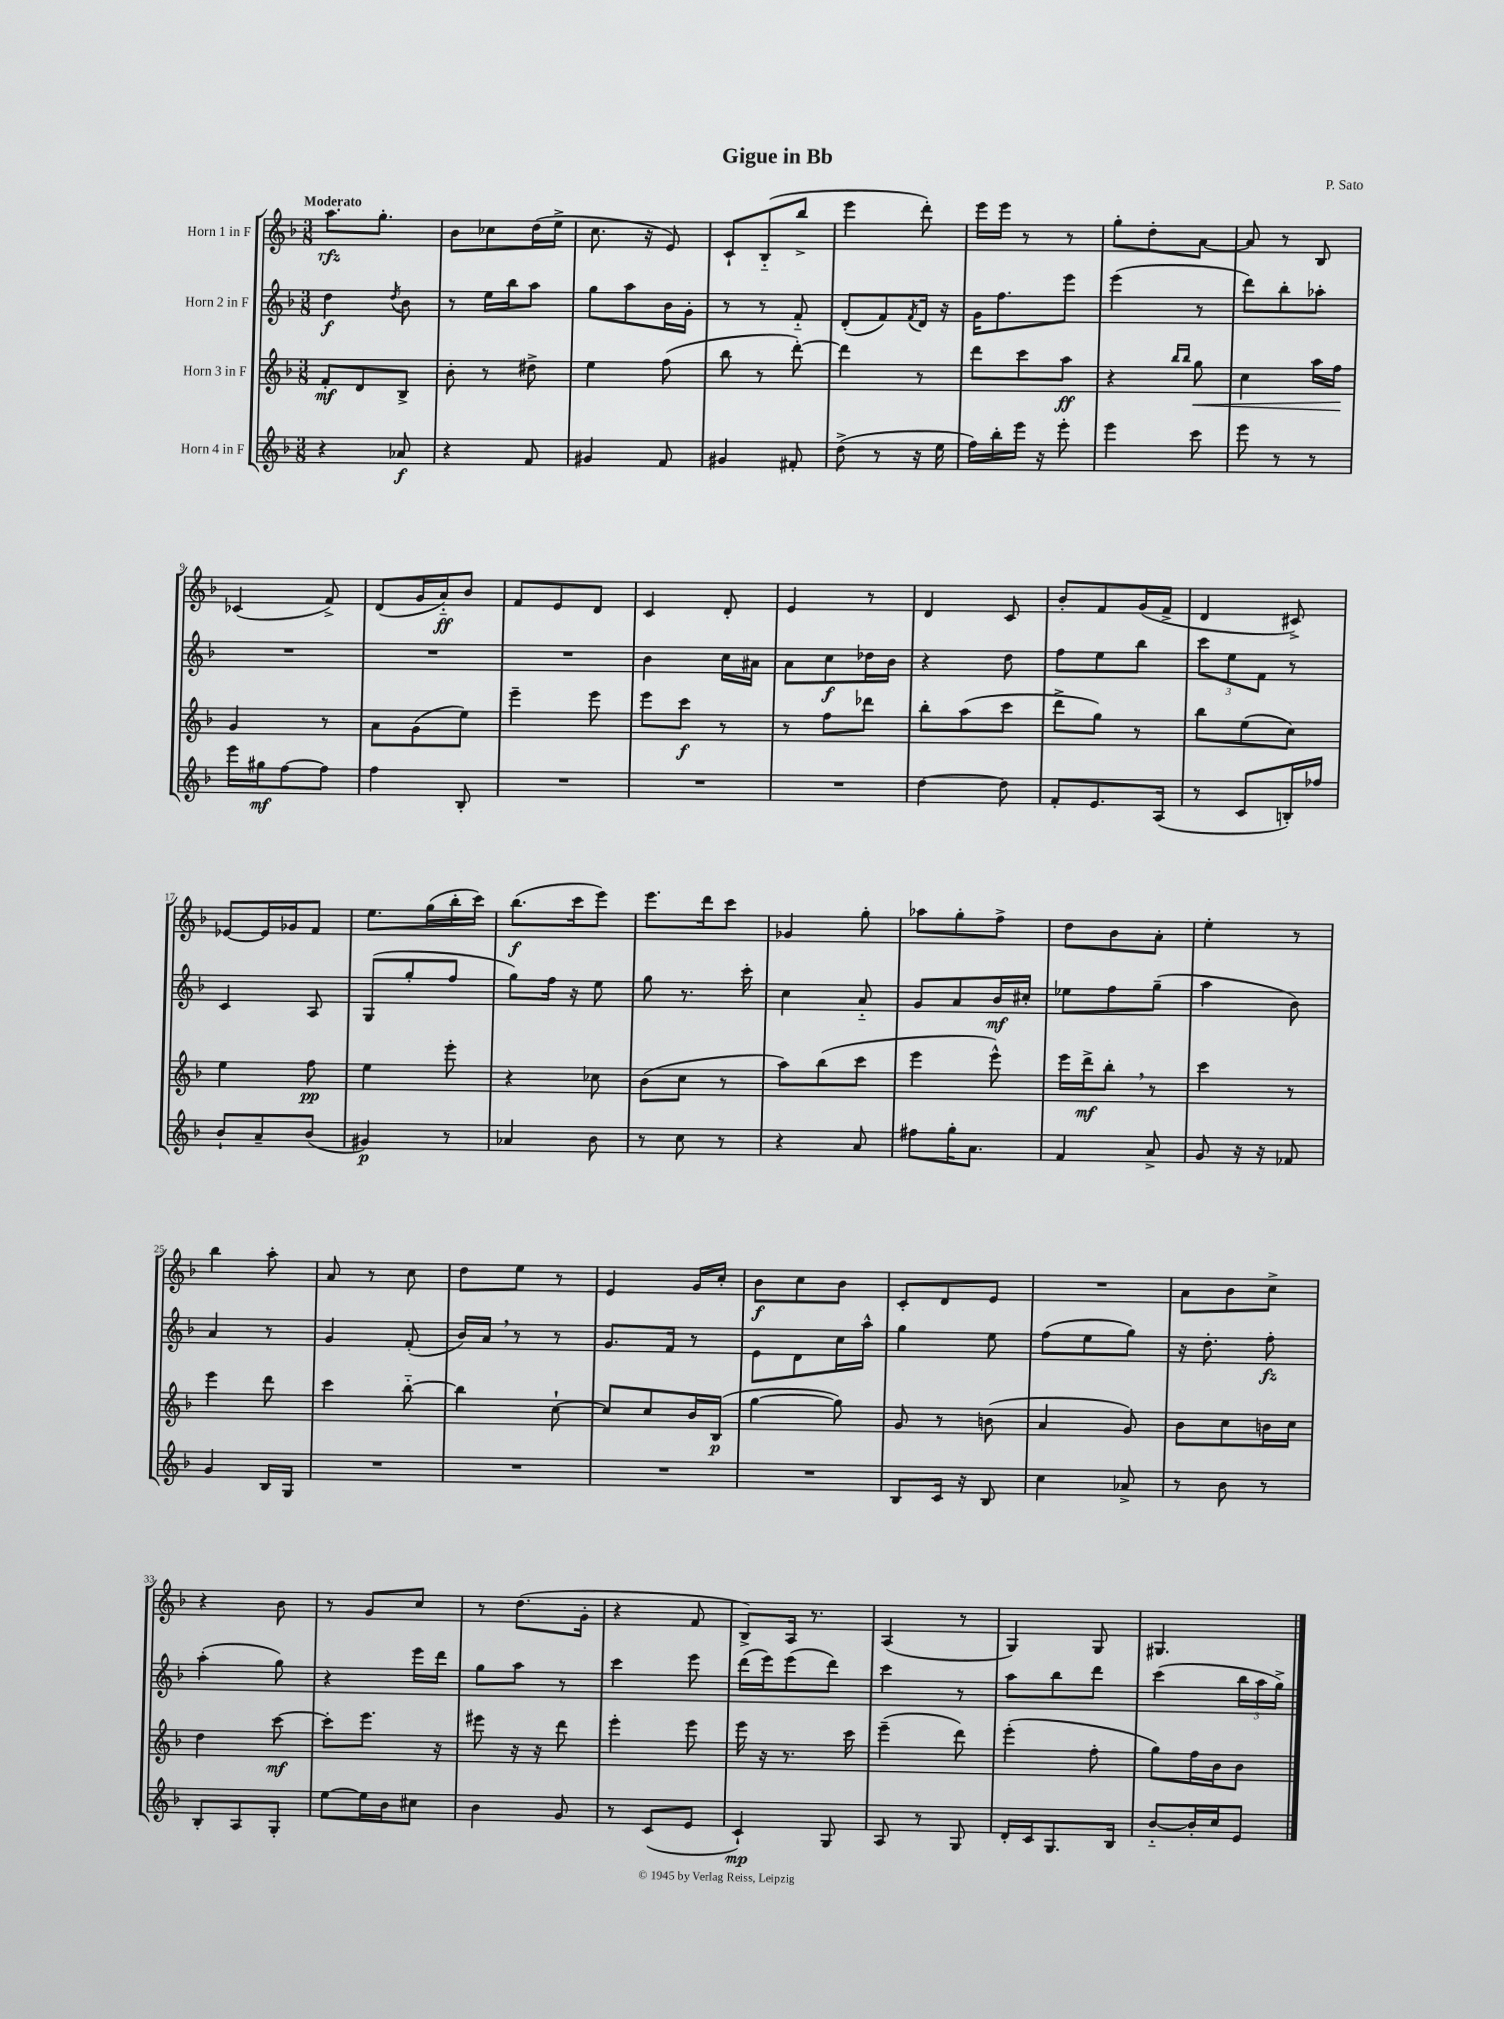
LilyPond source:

\header { title = "Gigue in Bb" composer = "P. Sato" }
<<
\new StaffGroup <<
\new Staff = "s0" \with { instrumentName = "Horn 1 in F" } {
    \clef treble \key f \major \numericTimeSignature \time 3/8 \tempo "Moderato"
    a''8.\rfz g''8.-. |
    bes'8 ces''8 d''16( e''16-> |
    c''8. r16 e'8) |
    c'8-! bes8-_( bes''8-> |
    e'''4 d'''8-.) |
    e'''16 e'''16 r8 r8 |
    g''8-. d''8-. a'8~ |
    a'8 r8 bes8 |
    ces'4( f'8->) |
    d'8( g'16 a'16-_\ff) bes'8 |
    f'8 e'8 d'8 |
    c'4 d'8-. |
    e'4 r8 |
    d'4 c'8 |
    bes'8-. f'8 g'16( f'16-> |
    d'4 cis'8->) |
    ees'8~ ees'16 ges'16 f'8 |
    e''8. g''16( bes''16-. c'''16) |
    bes''8.\f( c'''16 e'''8) |
    e'''8. d'''16 c'''8 |
    ges'4 g''8-. |
    aes''8 g''8-. f''8-> |
    d''8 bes'8 a'8-. |
    e''4-. r8 |
    bes''4 a''8-. |
    a'8 r8 c''8 |
    d''8 e''8 r8 |
    e'4 g'16 c''16-. |
    bes'8\f c''8 bes'8 |
    c'8-. d'8 e'8 |
    R4. |
    a'8 bes'8 c''8-> |
    r4 bes'8 |
    r8 g'8 c''8 |
    r8 d''8.( g'16-. |
    r4 f'8 |
    bes8->) a16 r8. |
    a4( r8 |
    g4) g8 |
    gis4. \bar "|." |
}
\new Staff = "s1" \with { instrumentName = "Horn 2 in F" } {
    \clef treble \key f \major \numericTimeSignature \time 3/8
    d''4\f \acciaccatura { d''8 } bes'8 |
    r8 e''16 bes''16 a''8 |
    g''8 a''8 bes'16 g'16-. |
    r8 r8 f'8-_ |
    d'8-.( f'8) \acciaccatura { f'8 } d'16 r16 |
    g'16 f''8. e'''8 |
    e'''4( r8 |
    d'''8) bes''8-. aes''8-. |
    R4. |
    R4. |
    R4. |
    bes'4 c''16 ais'16 |
    a'8 c''8\f des''16 bes'16 |
    r4 d''8 |
    f''8 e''8 bes''8 |
    \tuplet 3/2 { c'''8 e''8 f'8 } r8 |
    c'4 a8 |
    g8( g''8-. f''8 |
    g''8) f''16 r16 e''8 |
    g''8 r8. c'''16-. |
    c''4 a'8-_ |
    g'8 a'8 bes'16\mf cis''16-. |
    ees''8 f''8 g''8--( |
    a''4 bes'8) |
    a'4 r8 |
    g'4 f'8-.( |
    bes'16) a'16 \breathe r8 r8 |
    g'8. f'16 r8 |
    e'8 d'8 c''16 a''16-^ |
    g''4 e''8 |
    f''8( e''8 g''8) |
    r16 d''8.-. f''8-.\fz |
    a''4-.( g''8) |
    r4 e'''16 d'''16 |
    g''8 a''8 r8 |
    c'''4 e'''8 |
    d'''16( e'''16) e'''8( d'''8) |
    c'''4 r8 |
    a''8 bes''8 d'''8 |
    c'''4( \tuplet 3/2 { bes''16 a''16 g''16->) } \bar "|." |
}
\new Staff = "s2" \with { instrumentName = "Horn 3 in F" } {
    \clef treble \key f \major \numericTimeSignature \time 3/8
    f'8-.\mf d'8 bes8-> |
    bes'8-. r8 dis''8-> |
    e''4 f''8( |
    bes''8 r8 d'''8~-.) |
    d'''4 r8 |
    d'''8 c'''8 a''8\ff |
    r4 \grace { bes''16 bes''16 } g''8\< |
    c''4 a''16 f''16\! |
    g'4 r8 |
    a'8 g'8( e''8) |
    e'''4-- e'''8 |
    e'''8 c'''8\f r8 |
    r8 f''8 des'''8 |
    bes''8-. a''8( c'''8 |
    d'''8-> g''8) r8 |
    bes''8 e''8( c''8) |
    e''4 f''8\pp |
    e''4 e'''8-. |
    r4 ces''8 |
    bes'8( c''8 r8 |
    a''8) bes''8( c'''8 |
    e'''4 e'''8-^) |
    e'''16 d'''16->\mf bes''8-. \breathe r8 |
    c'''4 r8 |
    e'''4 d'''8 |
    c'''4 bes''8~-_ |
    bes''4 c''8~-! |
    c''8 c''8 bes'16 bes16\p( |
    g''4~ g''8) |
    g'8 r8 b'8( |
    a'4 g'8) |
    bes'8 c''8 b'16 c''16 |
    d''4 c'''8~\mf |
    c'''8-. e'''8. r16 |
    eis'''8 r16 r16 d'''8 |
    e'''4-. e'''8 |
    e'''16 r16 r8. c'''16 |
    e'''4--( d'''8) |
    e'''4-.( f''8-. |
    g''8) f''16 bes'16 bes'8 \bar "|." |
}
\new Staff = "s3" \with { instrumentName = "Horn 4 in F" } {
    \clef treble \key f \major \numericTimeSignature \time 3/8
    r4 aes'8\f |
    r4 f'8 |
    gis'4 f'8 |
    gis'4 fis'8-. |
    d''8->( r8 r16 e''16 |
    f''16) bes''16-. e'''16 r16 e'''8-. |
    e'''4 c'''8 |
    e'''8 r8 r8 |
    e'''16 gis''16\mf f''8~ f''8 |
    f''4 bes8-. |
    R4. |
    R4. |
    R4. |
    d''4~ d''8 |
    f'8-. e'8. a16( |
    r8 c'8 b16-.) fes''16 |
    bes'8-! a'8-- bes'8( |
    gis'4\p) r8 |
    aes'4 bes'8 |
    r8 c''8 r8 |
    r4 a'8 |
    fis''8 g''16-. a'8. |
    f'4 a'8-> |
    g'8 r16 r16 fes'8 |
    g'4 bes16 g16 |
    R4. |
    R4. |
    R4. |
    R4. |
    bes8 c'16 r16 bes8 |
    c''4 aes'8-> |
    r8 bes'8 r8 |
    bes8-. a8 g8-. |
    e''8~ e''16 bes'16 cis''8 |
    bes'4 g'8 |
    r8 c'8( e'8 |
    c'4-!\mp) g8 |
    a8 r8 g8 |
    d'16-. c'16 g8. bes16 |
    bes'8~-_ bes'16-. c''16 e'8 \bar "|." |
}
>>
>>
